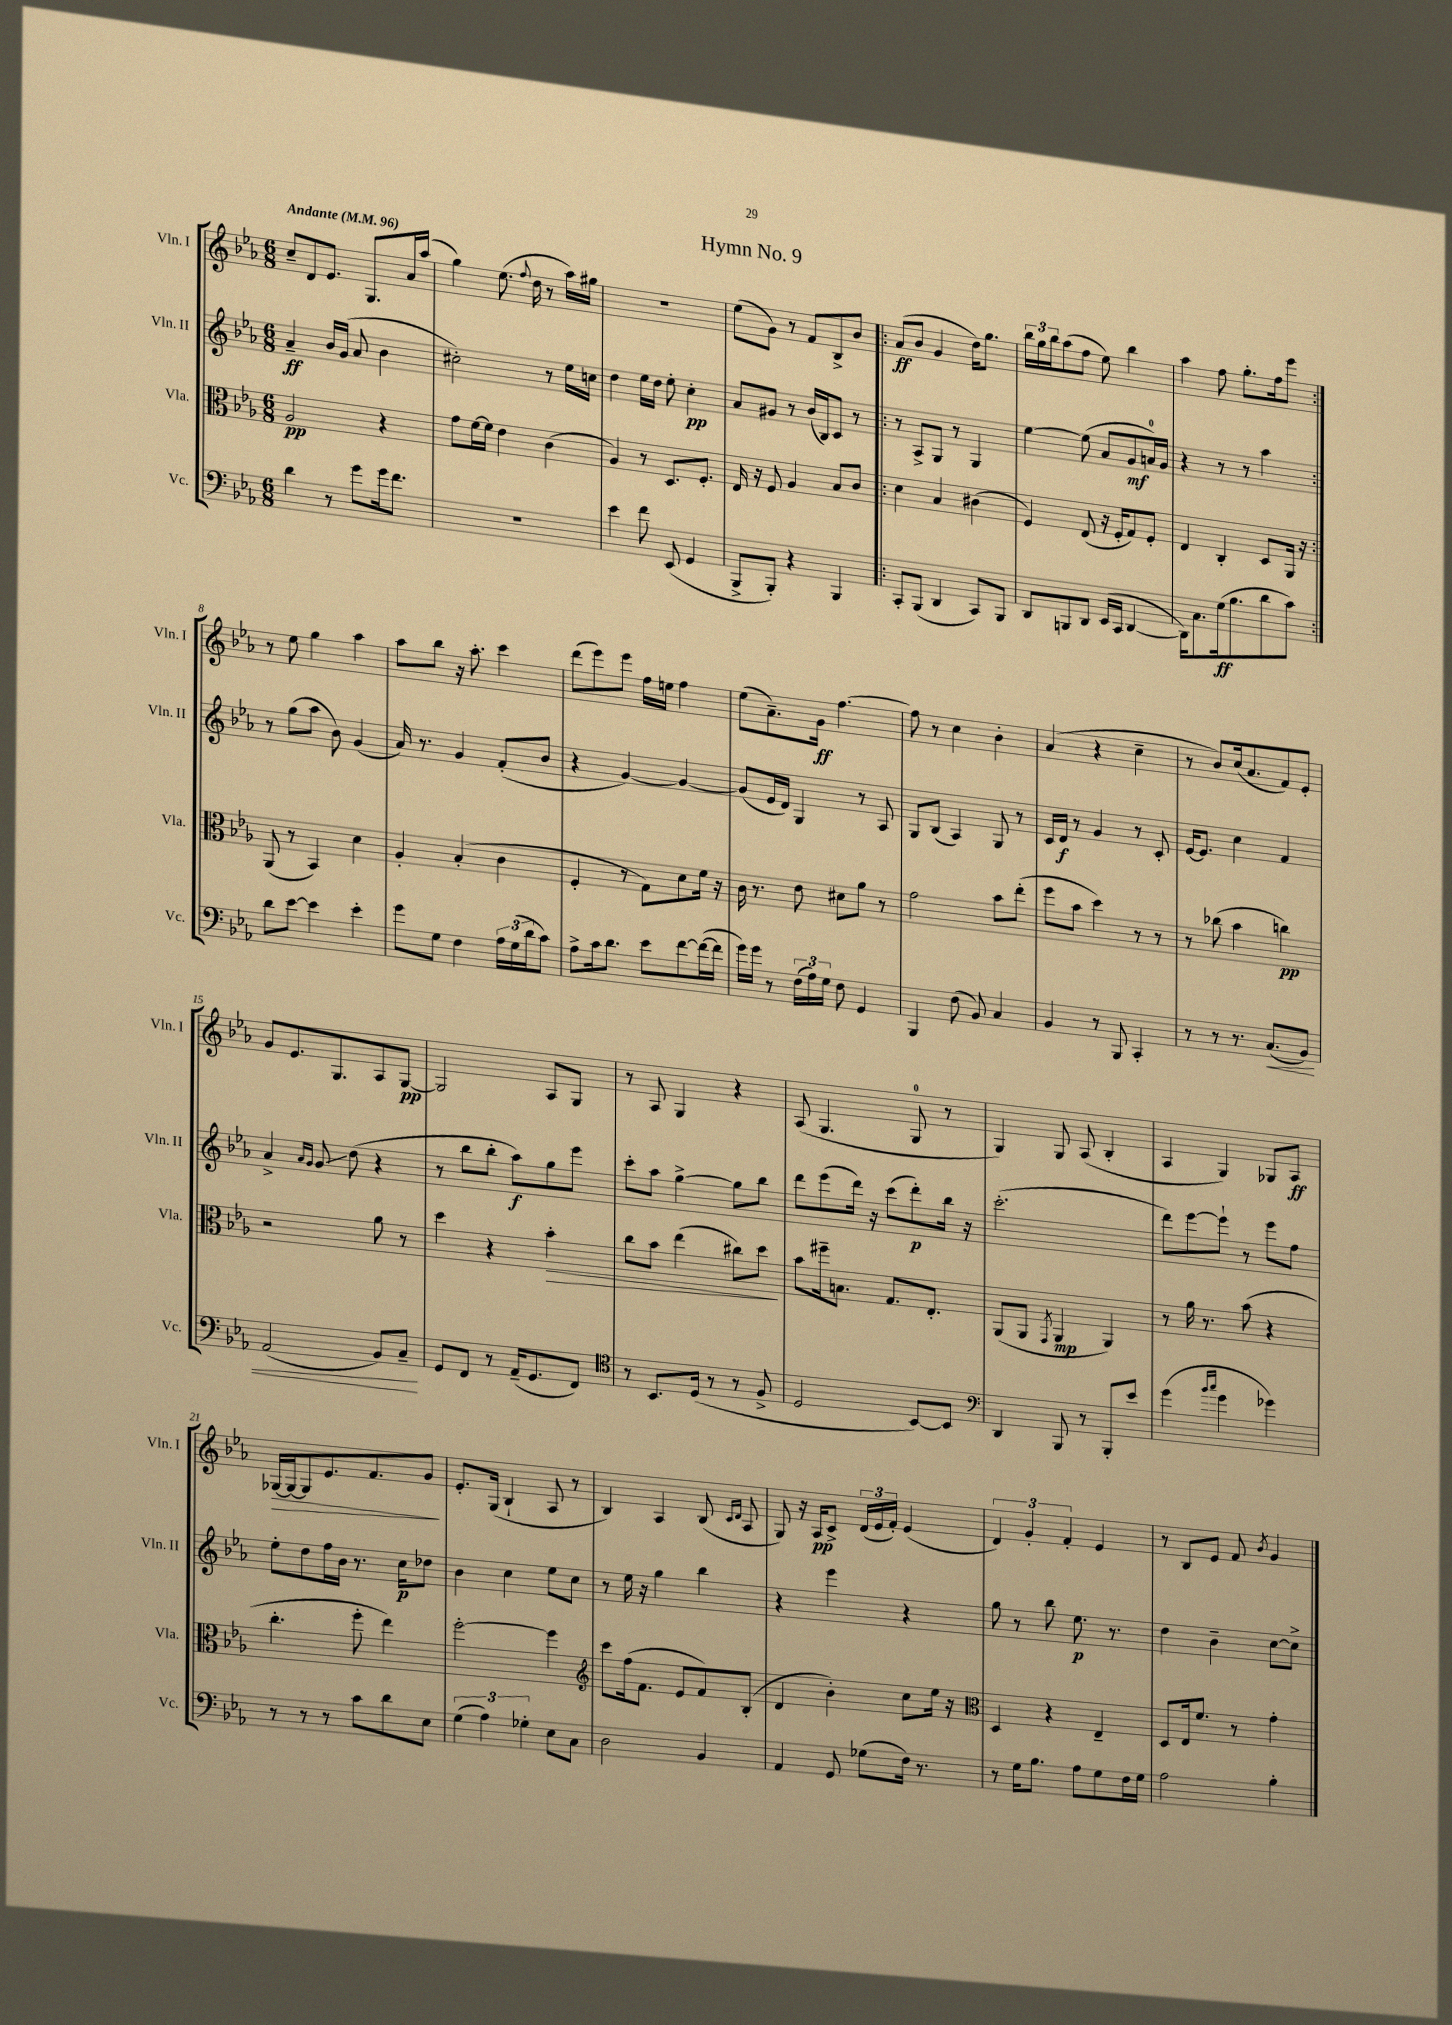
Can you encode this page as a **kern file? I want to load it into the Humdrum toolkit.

**kern	**kern	**kern	**kern
*staff4	*staff3	*staff2	*staff1
*clefF4	*clefC3	*clefG2	*clefG2
*k[b-e-a-]	*k[b-e-a-]	*k[b-e-a-]	*k[b-e-a-]
*M6/8	*M6/8	*M6/8	*M6/8
*MM96	*MM96	*MM96	*MM96
4d	2A-	4a-~	8cc~
.	.	.	8d
8r	.	16b-	8.e-
.	.	(16g	.
8g	.	8a-	.
.	.	.	8.G
16g	4r	4b-	.
8.f	.	.	.
.	.	.	16a-
.	.	.	(16aa-
=	=	=	=
2.r	8g	2cc#')	4gg)
.	[16f	.	.
.	16f]	.	.
.	4e-	.	(8.ee-
.	.	.	8qqff
.	.	.	16dd
.	(4c	8r	8r
.	.	16ee-	16aa-)
.	.	16cc	16gg#
=	=	=	=
4e-	4A-)	4dd	2.r
8f	8r	16ee-	.
.	.	16dd	.
(8EE-	8.D	8ee-'	.
4GG	.	4cc'	.
.	8.F'	.	.
=	=	=	=
8BBB-^	16E-	8a-	(8ee-
.	16r	.	.
8BBB-')	8F	8g#	8g)
4r	4A-	8r	8r
.	.	(16b-	8f
.	.	16B-)	.
4BBB-	8B-	8c	8B-^
.	8c	8r	8b-
=!|:	=!|:	=!|:	=!|:
8CC'	4d	8r	(8a-
(8BBB-	.	8A-^	8b-
4DD	4B-	8G	4g
.	.	8r	.
8CC)	(4c#	4G	16dd)
.	.	.	8.gg
8BBB-	.	.	.
=	=	=	=
8DD	4F)	[4ee-	24bb-
.	.	.	24gg
.	.	.	24bb-
8BBB	.	.	(8aa-
8DD	(8E-	(8ee-]	8ff
(16EE-	16r	8a-	8ee-)
16CC	16F'	.	.
[4DD	8G)	8g	4bb-
.	8F'	16a)	.
.	.	16g	.
=	=	=	=
16DD])	4E-	4r	4aa-
8.C	.	.	.
(16G	4C'	8r	8ff
8.B-	.	.	.
.	.	8r	8.gg'
8d	8D	4aa-	.
.	.	.	16ff
8c)	16AA-	.	8eee-
.	16r	.	.
=:|!	=:|!	=:|!	=:|!
8d	(8AA-	8r	8r
[8e-	8r	(8gg	8ee-
4e-]	4BB-)	8aa-	4gg
.	.	8b-)	.
4e-'	4d	(4g	4aa-
=	=	=	=
8g	4A-'	16a-)	8aa-
.	.	8.r	.
8G	.	.	8bb-
4F	(4B-'	4g	16r
.	.	.	8.aa-'
24A-	4c	(8f'	4ccc
(24G	.	.	.
24d	.	.	.
8c)	.	8b-	.
=	=	=	=
8A-^	4F'	4r	(8ddd
16c	.	.	8eee-)
8.d	.	.	.
.	8r	[4g)	8eee-
8e-	8G)	.	16ff
.	.	.	16ee
[8f	8d	4g_	4ff
(16f_	16f	.	.
16f]	16r	.	.
=	=	=	=
16g)	16c	(8g]	(8ee-
16g	8.r	.	.
8r	.	16e-	8.a-~)
.	.	16d)	.
(24F	8e-	4G	.
24A-)	.	.	.
.	.	.	16g
24G	.	.	.
8F	8d#	.	[4.ff
4GG	8a-	8r	.
.	8r	8A-	.
=	=	=	=
4BBB-	2g	8G	8ff]
.	.	(8B-	8r
(8F	.	4A-)	4cc
8BB-)	.	.	.
4C	8b-	8G	4b-'
.	(8ee-'	8r	.
=	=	=	=
4BB-	8ff	16c	(4a-
.	.	16d	.
.	8b-	8r	.
8r	4dd)	4g	4r
8BBB-	.	.	.
4CC'	8r	8r	4cc~
.	8r	8c'	.
=	=	=	=
8r	8r	[16e-	8r
.	.	8.e-]	.
8r	(8cc-	.	8b-)
8.r	4b-	4cc	(16cc
.	.	.	8.a-
(8.C	.	.	.
.	4cc)	4f	8f)
8BB-)	.	.	8e-'
=	=	=	=
(2AA-	2r	4a-^	8g
.	.	.	8.e-
.	.	16qqa-	.
.	.	16qqg	.
.	.	8g	.
.	.	.	8.G
.	.	(8dd	.
8BB-)	8a-	4r	8A-
8C~	8r	.	[8G
=	=	=	=
8GG	4dd	8r	2G]
8FF	.	8bb-	.
8r	4r	8bb-'	.
(16AA-~	.	8aa-)	.
8.GG	.	.	.
.	4b-'	8gg	8A-
8FF)	.	8eee-	8G
=	=	=	=
*clefC4	*	*	*
8r	8cc	8ccc'	8r
8.BB-	8b-	8aa-	8A-
.	(4ee-	[4gg^	4G
(16D	.	.	.
8r	.	.	.
8r	8cc#)	8gg]	4r
8F^	8dd	8bb-	.
=	=	=	=
2D	8b-	8ddd	(8A-
.	16ff#~	(8eee-	4.G
.	8.B	.	.
.	.	16ddd)	.
.	.	16r	.
.	8.G	(8ccc	.
[8BB-)	.	8ddd')	8G
.	8.E-'	.	.
8BB-]	.	16bb-	8r
.	.	16r	.
=	=	=	=
*clefF4	*	*	*
4DD	(8AA-	(2.ccc'	4G)
.	8AA-	.	.
.	8qGG	.	.
8BBB-	4AA-	.	8G
8r	.	.	(8A-
8BBB-'	4AA-)	.	4B-'
8e-	.	.	.
=	=	=	=
(4g	8r	8ddd)	4A-
.	16a-	[8eee-	.
.	8.r	.	.
16qqb-	.	.	.
16qqcc	.	.	.
4g	.	8eee-`]	4G)
.	(8b-	8r	.
4g-)	4r	8eee-	8G-
.	.	8ff	8A-
=	=	=	=
8r	4.cc'	8ee-'	[16G-
.	.	.	16G-_
8r	.	8dd	8G-]
8r	.	16ff	8.e-
.	.	16b-	.
8c	8ff'	8.r	.
.	.	.	8.f
8d	4ee-)	.	.
.	.	16cc	.
8E-	.	8dd-	8g
=	=	=	=
(6G	[2ff'	4b-	8.e-'
6A-)	.	.	.
.	.	.	(16G
.	.	4cc	4B-`
6G-'	.	.	.
8E-	4ff]	8ee-	8A-
8C	.	8cc	8r
=	=	=	=
*	*clefG2	*	*
2D	8ccc	8r	4B-)
.	(16ff	16ee-	.
.	8.f	16r	.
.	.	4gg	4A-
.	8e-	.	.
4BB-	8f)	4bb-	(8B-
.	.	.	16qqc
.	.	.	16qqd
.	(8B-'	.	8A-
=	=	=	=
4AA-	4d	4r	8G)
.	.	.	16r
.	.	.	16A-
8GG	4b-')	4eee-	8c^
(8G-	.	.	(24d
.	.	.	24e-
.	.	.	24f')
16F)	8cc	4r	(4e-
8.r	.	.	.
.	16ee-	.	.
.	16r	.	.
=	=	=	=
*	*clefC3	*	*
8r	4D	8gg	6d)
16G	.	8r	.
.	.	.	6g'
8.B-	.	.	.
.	4r	8bb-	.
.	.	.	6f'
8A-	.	8.ee-	.
8G	4E-~	.	4e-
.	.	8.r	.
16F	.	.	.
16G	.	.	.
=	=	=	=
2A-	8D	4dd	8r
.	16E-	.	8B-
.	8.f	.	.
.	.	4b-~	8e-
.	8r	.	8f
.	.	.	8qb-
4B-'	4g'	[8cc	4g
.	.	8cc^]	.
==	==	==	==
*-	*-	*-	*-
